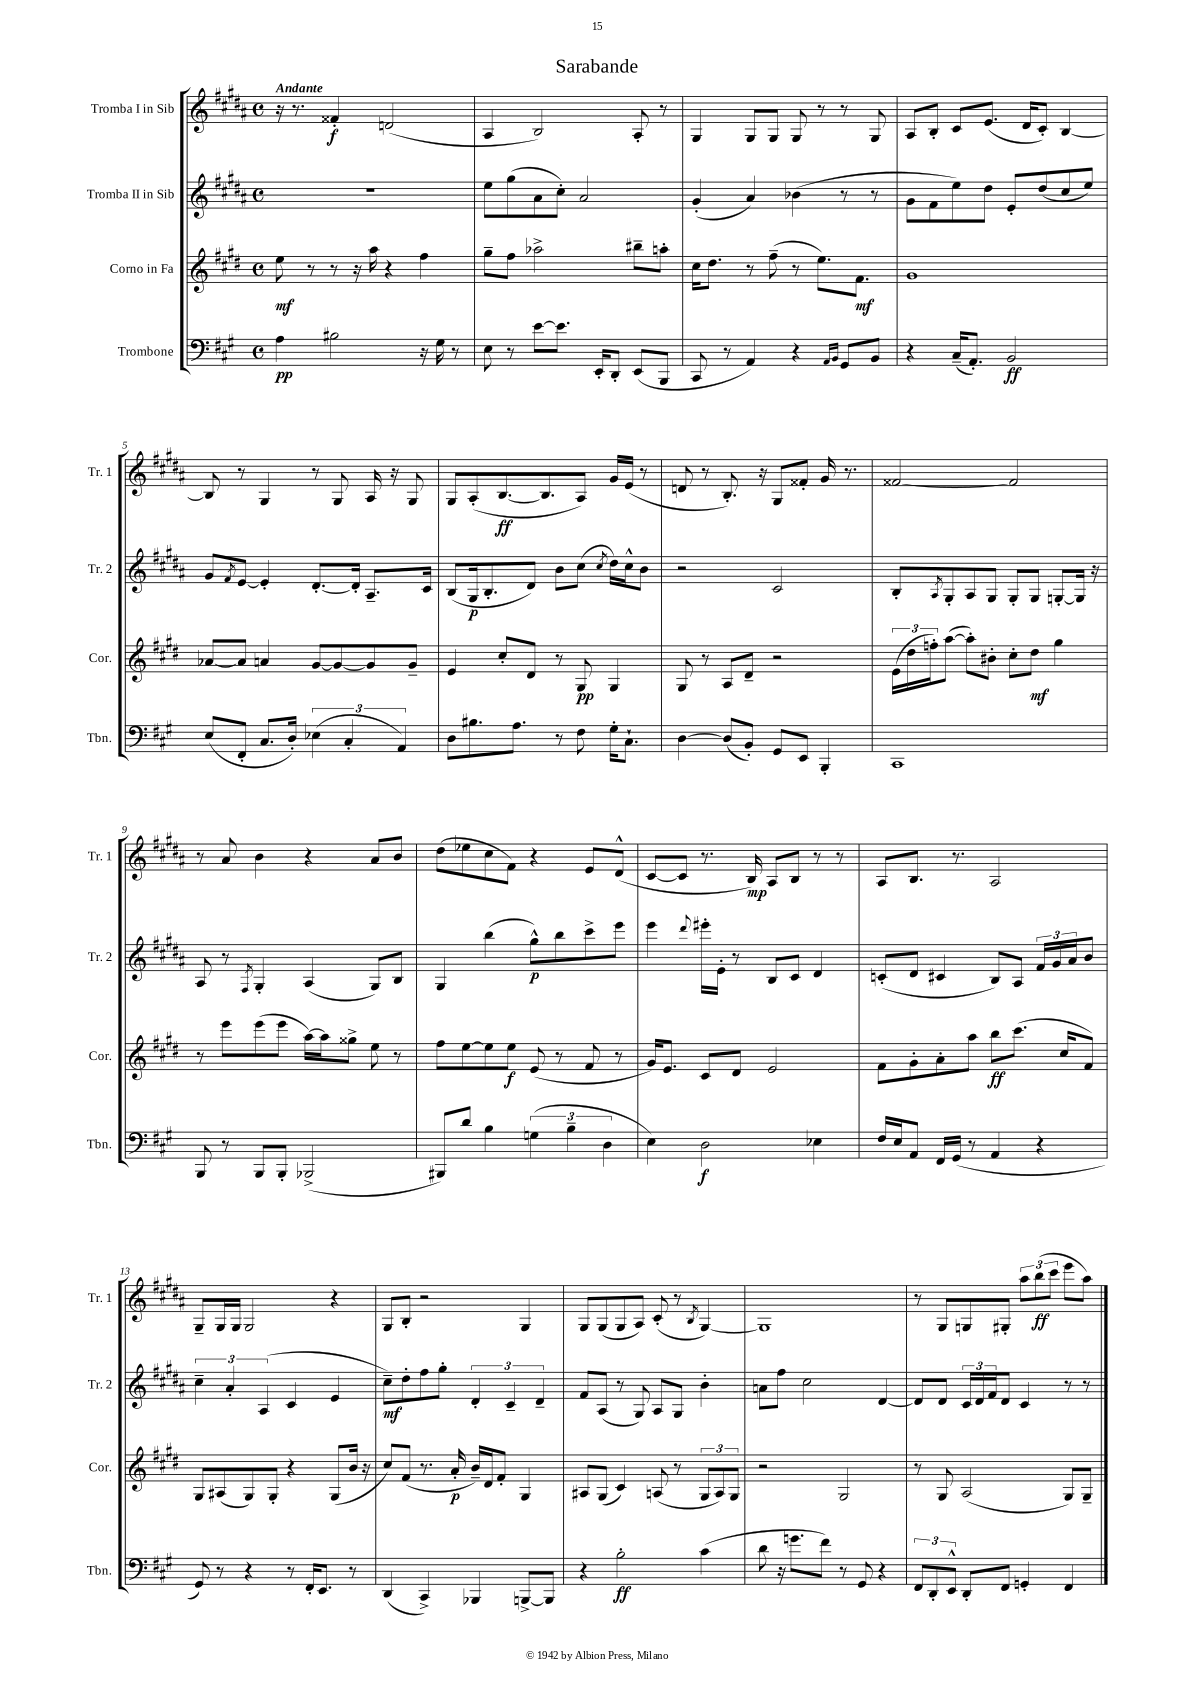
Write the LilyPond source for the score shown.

\header { title = "Sarabande" }
<<
\new StaffGroup <<
\new Staff = "s0" \with { instrumentName = "Tromba I in Sib" shortInstrumentName = "Tr. 1" } {
    \clef treble \key b \major \defaultTimeSignature \time 4/4 \tempo "Andante"
    r16 r8. fisis'4-.\f d'2( |
    ais4 b2) ais8-. r8 |
    gis4 gis8 gis8 gis8 r8 r8 gis8 |
    ais8 b8-. cis'8 e'8.( dis'16 cis'8-.) b4~ |
    b8 r8 gis4 r8 gis8 ais16 r16 gis8 |
    gis8 ais8-.( b8.~\ff b8. ais8) gis'16 e'16( r8 |
    d'8 r8 b8.-.) r16 gis8 fisis'8-. gis'16 r8. |
    fisis'2~ fisis'2 |
    r8 ais'8 b'4 r4 ais'8 b'8 |
    dis''8( ees''8 cis''8 fis'8) r4 e'8 dis'8-^( |
    cis'8~ cis'8 r8. b16\mp) ais8 b8 r8 r8 |
    ais8 b8. r8. ais2 |
    gis8-- gis16 gis16 gis2 r4 |
    gis8 b8-. r2 gis4 |
    gis8 gis8( gis8 ais8) cis'8-.( r8 \acciaccatura { b8 } gis4~) |
    gis1 |
    r8 gis8 g8 gis8-. \tuplet 3/2 { ais''8 b''8\ff( cis'''8 } e'''8 ais''8) \bar "|." |
}
\new Staff = "s1" \with { instrumentName = "Tromba II in Sib" shortInstrumentName = "Tr. 2" } {
    \clef treble \key b \major \defaultTimeSignature \time 4/4
    R1 |
    e''8 gis''8( ais'8 cis''8-.) ais'2 |
    gis'4-.( ais'4) bes'4( r8 r8 |
    gis'8 fis'8 e''8) dis''8 e'8-. dis''8( cis''8 e''8) |
    gis'8 \acciaccatura { fis'8 } e'8~ e'4-. dis'8.~-. dis'16-. ais8.-- cis'16 |
    b8( gis16\p b8.-. dis'8) b'8 cis''8( \acciaccatura { cis''8 } dis''16) cis''16-^ b'8 |
    r2 cis'2 |
    b8-. \acciaccatura { ais8 } gis8-. ais8 gis8 gis8-. gis8 g8~-. g16 r16 |
    ais8 r8 \acciaccatura { fis8 } gis4-. ais4( gis8) b8 |
    gis4 b''4( gis''8-^\p) b''8 cis'''8-> e'''8 |
    e'''4 \appoggiatura { dis'''8 } eis'''16-. e'16-. r8 b8 cis'8 dis'4 |
    c'8-.( dis'8 cis'4 b8) ais8 \tuplet 3/2 { fis'16 gis'16 ais'16 } b'8 |
    \tuplet 3/2 { cis''4-- ais'4-. ais4( } cis'4 e'4 |
    cis''8--\mf) dis''8-. fis''8 gis''8-. \tuplet 3/2 { dis'4-. cis'4-- dis'4-- } |
    fis'8 ais8( r8 gis8) ais8 gis8 b'4-. |
    a'8 fis''8 cis''2 dis'4~ |
    dis'8 dis'8 \tuplet 3/2 { cis'16 dis'16 fis'16 } dis'8 cis'4 r8 r8 \bar "|." |
}
\new Staff = "s2" \with { instrumentName = "Corno in Fa" shortInstrumentName = "Cor." } {
    \clef treble \key e \major \defaultTimeSignature \time 4/4
    e''8\mf r8 r8 r16 a''16 r4 fis''4 |
    gis''8-- fis''8 aes''2-> bis''8-- a''8-. |
    cis''16 dis''8. r8 fis''8--( r8 e''8.) fis'8.\mf |
    gis'1 |
    aes'8~ aes'8 a'4 gis'8~ gis'8~ gis'8 gis'8-- |
    e'4 cis''8-. dis'8 r8 gis8\pp gis4 |
    gis8 r8 a8 dis'8-- r2 |
    \tuplet 3/2 { e'16( dis''16 f''16-.) } a''8~( a''8-.) bis'8-. cis''8-. dis''8\mf gis''4 |
    r8 e'''8 e'''8( e'''8 a''16~) a''16 gisis''8-> e''8 r8 |
    fis''8 e''8~ e''8 e''8\f e'8( r8 fis'8 r8 |
    gis'16) e'8. cis'8 dis'8 e'2 |
    fis'8 gis'8-. a'8-. a''8 b''8\ff cis'''8.( cis''16 fis'8) |
    gis8 ais8( gis8) gis8-. r4 gis8( b'16 r16 |
    cis''8) fis'8( r8. a'16-.\p b'16--) dis'16 fis'8-. gis4 |
    ais8 gis8( cis'4) a8( r8 \tuplet 3/2 { gis8 a8) gis8 } |
    r2 gis2 |
    r8 gis8 a2( gis8) gis8-- \bar "|." |
}
\new Staff = "s3" \with { instrumentName = "Trombone" shortInstrumentName = "Tbn." } {
    \clef bass \key a \major \defaultTimeSignature \time 4/4
    a4\pp bis2 r16 gis16 r8 |
    e8 r8 e'8~ e'8. e,16-. d,8-. e,8( b,,8 |
    cis,8 r8 a,4) r4 \grace { a,16 b,16 } gis,8 b,8 |
    r4 cis16--( a,8.-.) b,2\ff |
    e8( fis,8-. cis8. d16-.) \tuplet 3/2 { ees4( cis4-. a,4) } |
    d8 bis8. a8. r8 fis8 gis16-. cis8.-! |
    d4~ d8( b,8-.) gis,8 e,8 b,,4-. |
    cis,1 |
    b,,8 r8 b,,8 b,,8-. bes,,2->( |
    bis,,8) d'8 b4 \tuplet 3/2 { g4( b4-- d4 } |
    e4) d2\f ees4 |
    fis16 e16 a,8 fis,16 gis,16( r8 a,4 r4 |
    gis,8) r8 r4 r8 fis,16-. e,8. r8 |
    d,4( cis,4->) bes,,4 b,,8~-> b,,8 |
    r4 b2-.\ff cis'4( |
    d'8 r16 g'8. fis'8) r8 gis,8 r4 |
    \tuplet 3/2 { fis,8 d,8-. e,8-^ } d,8-. fis,8 g,4-. fis,4 \bar "|." |
}
>>
>>
